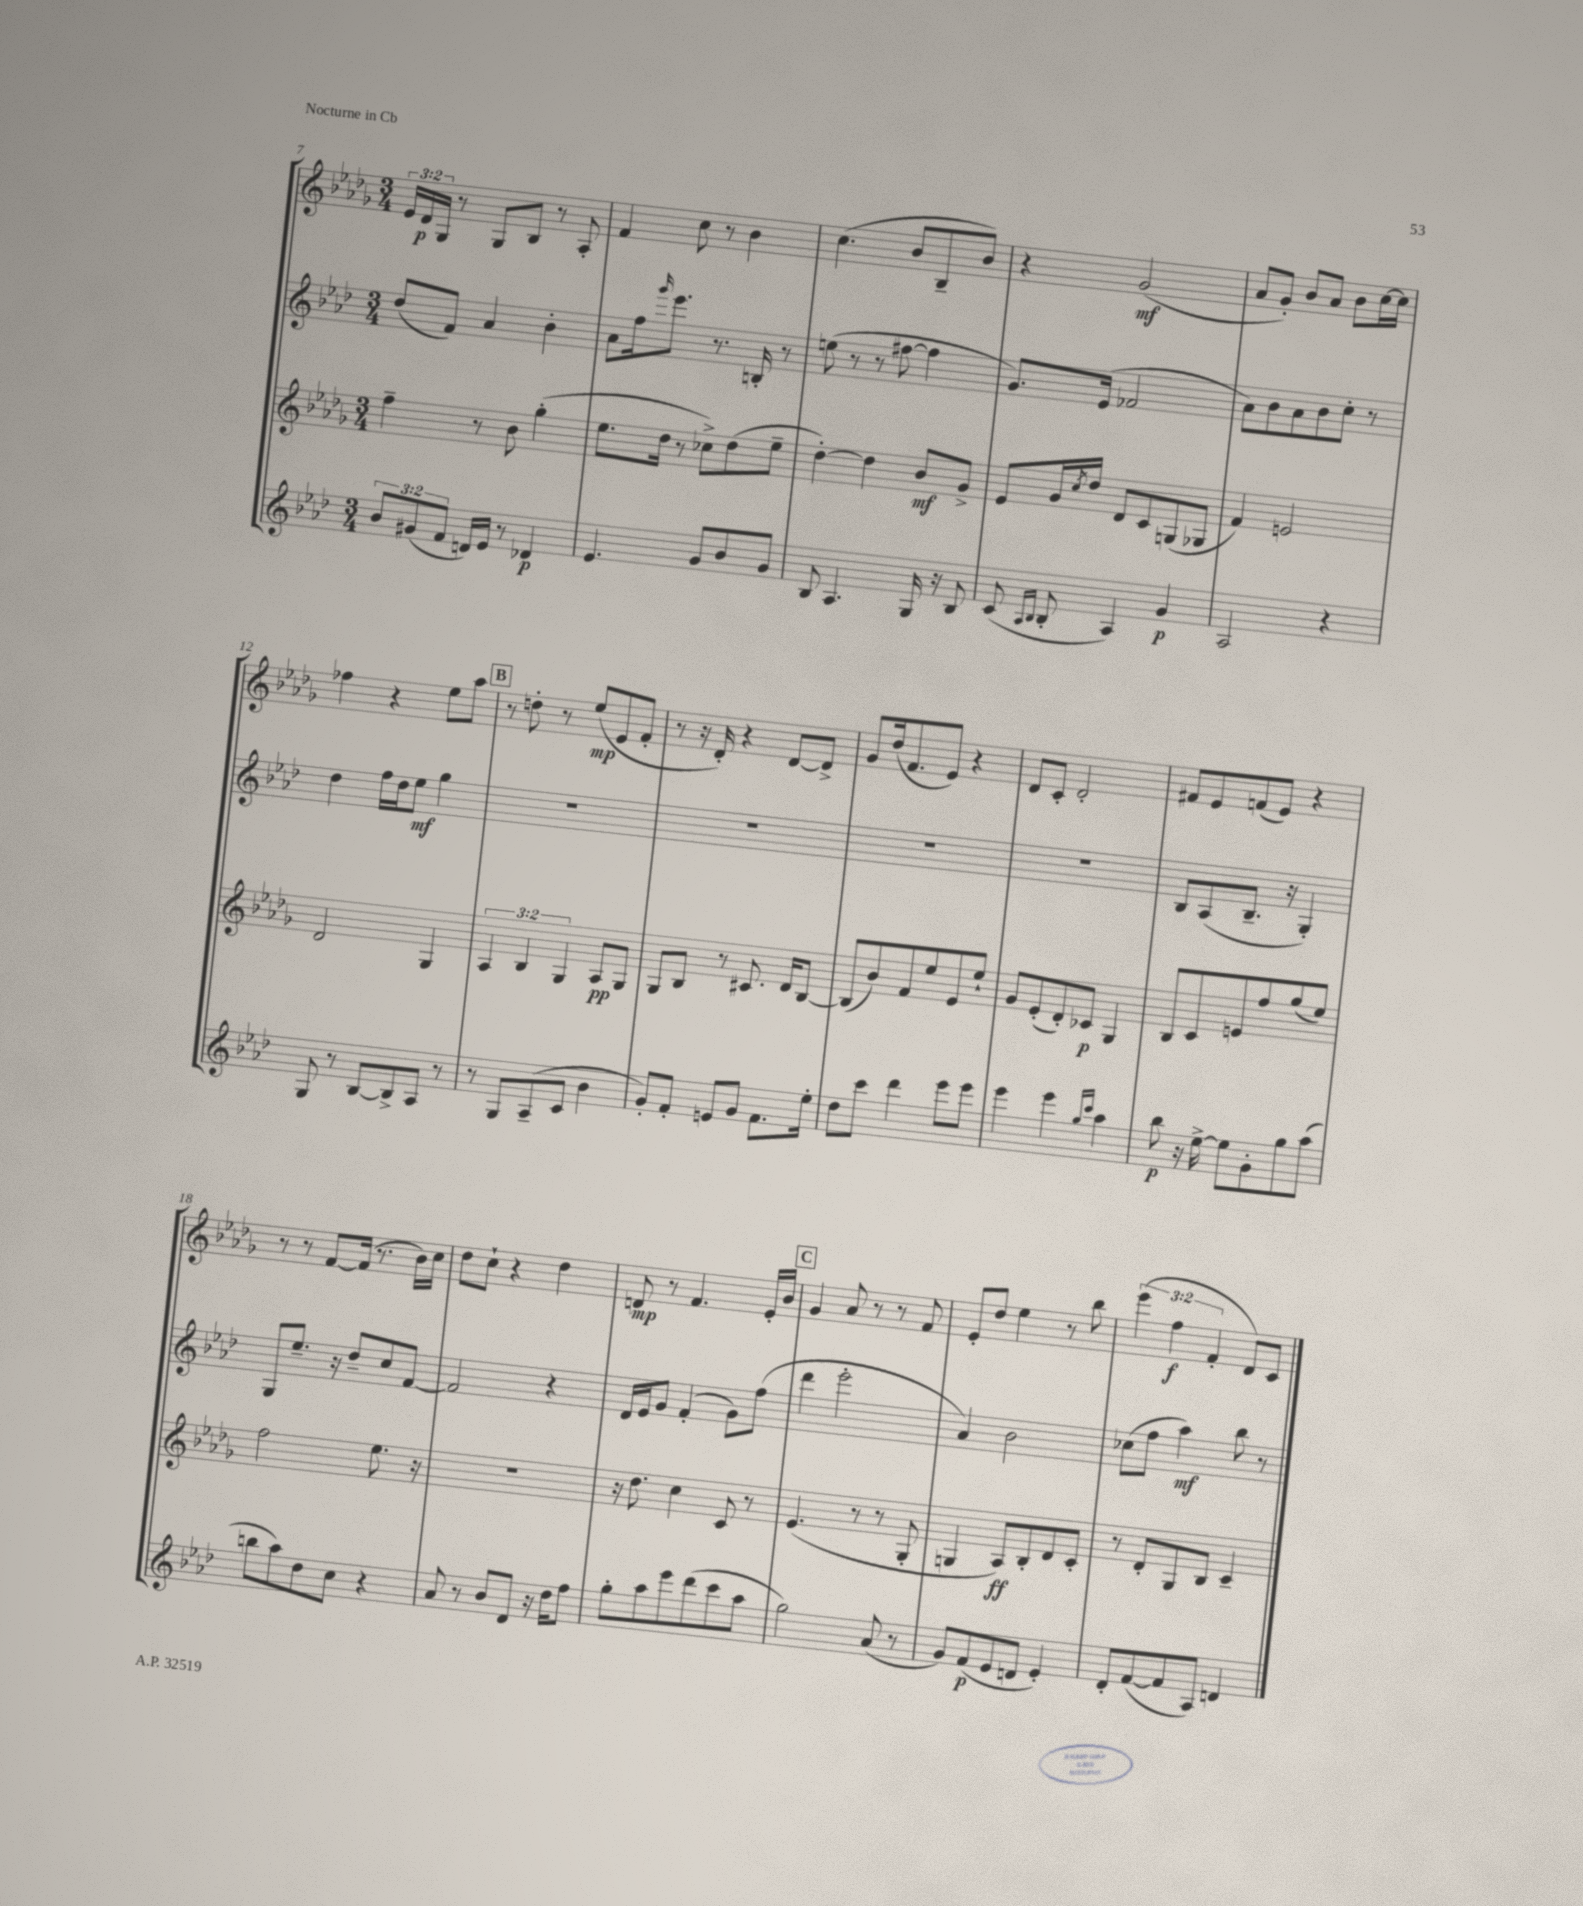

**kern	**kern	**kern	**kern
*staff4	*staff3	*staff2	*staff1
*clefG2	*clefG2	*clefG2	*clefG2
*k[b-e-a-d-]	*k[b-e-a-d-g-]	*k[b-e-a-d-]	*k[b-e-a-d-g-]
*M3/4	*M3/4	*M3/4	*M3/4
12b-/L	4ff~\	(8dd-/L	24e-/LL
.	.	.	24d-/
(12g#/	.	.	24G-/JJ
.	.	8f/J)	8r
12f/J	.	.	.
16d/LL)	8r	4a-/	8G-/L
16e-/JJ	.	.	.
8r	8b-\	.	8B-/J
4d-/	(4gg-'\	4b-'\	8r
.	.	.	8A-'/
=	=	=	=
4.e-/	8.ee-\L	8a-\L	4f/
.	.	16ff\k	.
.	.	16qqggg/	.
.	16dd-\Jk	8.eee-\J	.
.	8r	.	8cc\
8g/L	8cc-^\L)	8.r	8r
8b-/	(8dd-\	.	4b-\
.	.	16B'/	.
8g/J	8ee-~\J	8r	.
=	=	=	=
8B-/	[4dd-'\)	(8ee\	(4.cc\
4.A-/	.	8r	.
.	4dd-\]	8r	.
.	.	[8ff#\	8b-/L
16G/	8b-/L	4ff#\]	8B-~/
16r	.	.	.
8B-/	8g-^/J	.	8b-/J)
=	=	=	=
(8c/	8e-/L	8.g/L)	4r
16qqA-/LL	.	.	.
16qqB-/JJ	.	.	.
8B-'/	16g-/L	.	.
.	8qcc/	.	.
.	16dd-/JJ	(16e-/Jk	.
4A-/)	8d-/L	2f-/	(2g-/
.	8c/	.	.
4g/	(8G/	.	.
.	8G-/J	.	.
=	=	=	=
2A-/	4f/)	8a-\L)	8a-/L
.	.	8b-\	8g-'/J)
.	2e/	8a-\	8b-/L
.	.	8b-\	8a-/J
4r	.	8cc'\J	8b-\L
.	.	8r	[16cc\L
.	.	.	16cc\]JJ
=	=	=	=
8G/	2d-/	4dd-\	4ff-\
8r	.	.	.
[8B-/L	.	16ff\LL	4r
.	.	16dd-\J	.
8B-^/]	.	8ee-\J	.
8A-/J	4G-/	4gg\	8ee-\L
8r	.	.	8aa-\J
=	=	=	=
8r	6A-/	2.r	8r
8G/L	.	.	8dd'\
.	6B-/	.	.
(8A-~/	.	.	8r
.	6G-/	.	.
8c/J	.	.	(8ee-/L
4b-\	8A-/L	.	8e-/
.	8G-/J	.	8f'/J
=	=	=	=
8g'/L)	8G-/L	2.r	8r
8f'/J	8B-/J	.	16r
.	.	.	16d-'/)
8e/L	8r	.	4r
8g/J	8.c#/	.	.
8.f\L	.	.	[8d-/L
.	16d-/LK	.	.
.	[8B-/J	.	8d-^/]J
16ee-'\Jk	.	.	.
=	=	=	=
8dd-\L	(8B-/]L	2.r	8g-/L
8ccc\J	8b-/)	.	(16dd-/k
.	.	.	8.f/
4ddd-\	8f/	.	.
.	8ee-/	.	8e-/J)
8eee-\L	8e-/	.	4r
8eee-\J	8ee-`/J	.	.
=	=	=	=
4eee-\	8g-/L	2.r	8d-/L
.	(8e-'/	.	8c'/J
4eee-\	8d-'/)	.	2d-'/
.	8c-/J	.	.
16qqgg/LL	.	.	.
16qqccc/JJ	.	.	.
4aa-\	4G-/	.	.
=	=	=	=
8bb-\	8B-/L	8B-/L	8f#/L
16r	8c/	(8A-/	8e-/
[16ee-^\	.	.	.
8ee-\]L	8e/	8.B-~/J	(8f/
8g'\	8ff/	.	8e-/J)
.	.	16r	.
8gg\	(8gg-/	4G'/)	4r
(8aa-\J	8ee-/J)	.	.
=	=	=	=
8bb\L	2ff\	8G/L	8r
8aa-\)	.	8.ee-~/J	8r
8dd-\	.	.	[8f/L
.	.	16r	.
8cc\J	.	8dd-~/L	(16f/]Jk
.	.	.	8.r
4r	8.ee-\	8cc/	.
.	.	[8f/J	16b-\LL)
.	16r	.	16cc\JJ
=	=	=	=
8a-/	2.r	2f/]	8dd-\L
8r	.	.	8cc`\J
8b-/L	.	.	4r
8d-/J	.	.	.
16r	.	4r	4dd-\
16dd-\LK	.	.	.
8ff\J	.	.	.
=	=	=	=
8gg'\L	16r	16d-/LL	8d/
.	8.dd-\	16e-/J	.
8aa-\	.	8g/J	8r
8eee-\	4cc\	(4f'/	4.f/
(8ddd-\	.	.	.
8ccc\	8c/	8g\L)	.
8aa-\J	8r	(8ff\J	16e-'/LL
.	.	.	16b-/JJ
=	=	=	=
2gg\)	(4.e-/	4ddd-\	4g-/
.	.	2eee-'\	8a-/
.	8r	.	8r
(8a-/	8r	.	8r
8r	8G-'/	.	8f/
=	=	=	=
8g/L)	4G/	4a-/)	8e-'/L
(8f/	.	.	8dd-/J
8e-/	8A-/L)	2b-\	4ee-\
8d/J	8B-'/	.	.
4e-'/)	8d-/	.	8r
.	8c'/J	.	8bb-\
=	=	=	=
8d-'/L	8r	(8cc-\L	(6eee-\
([8f/	8d-'/L	8ff\J	.
.	.	.	6ff\
8f/]	8G-/	4aa-\)	.
.	.	.	6f'/
8A-/J)	8B-/J	.	.
4d/	4c~/	8bb-\	8d-/L)
.	.	8r	8c/J
==	==	==	==
*-	*-	*-	*-
